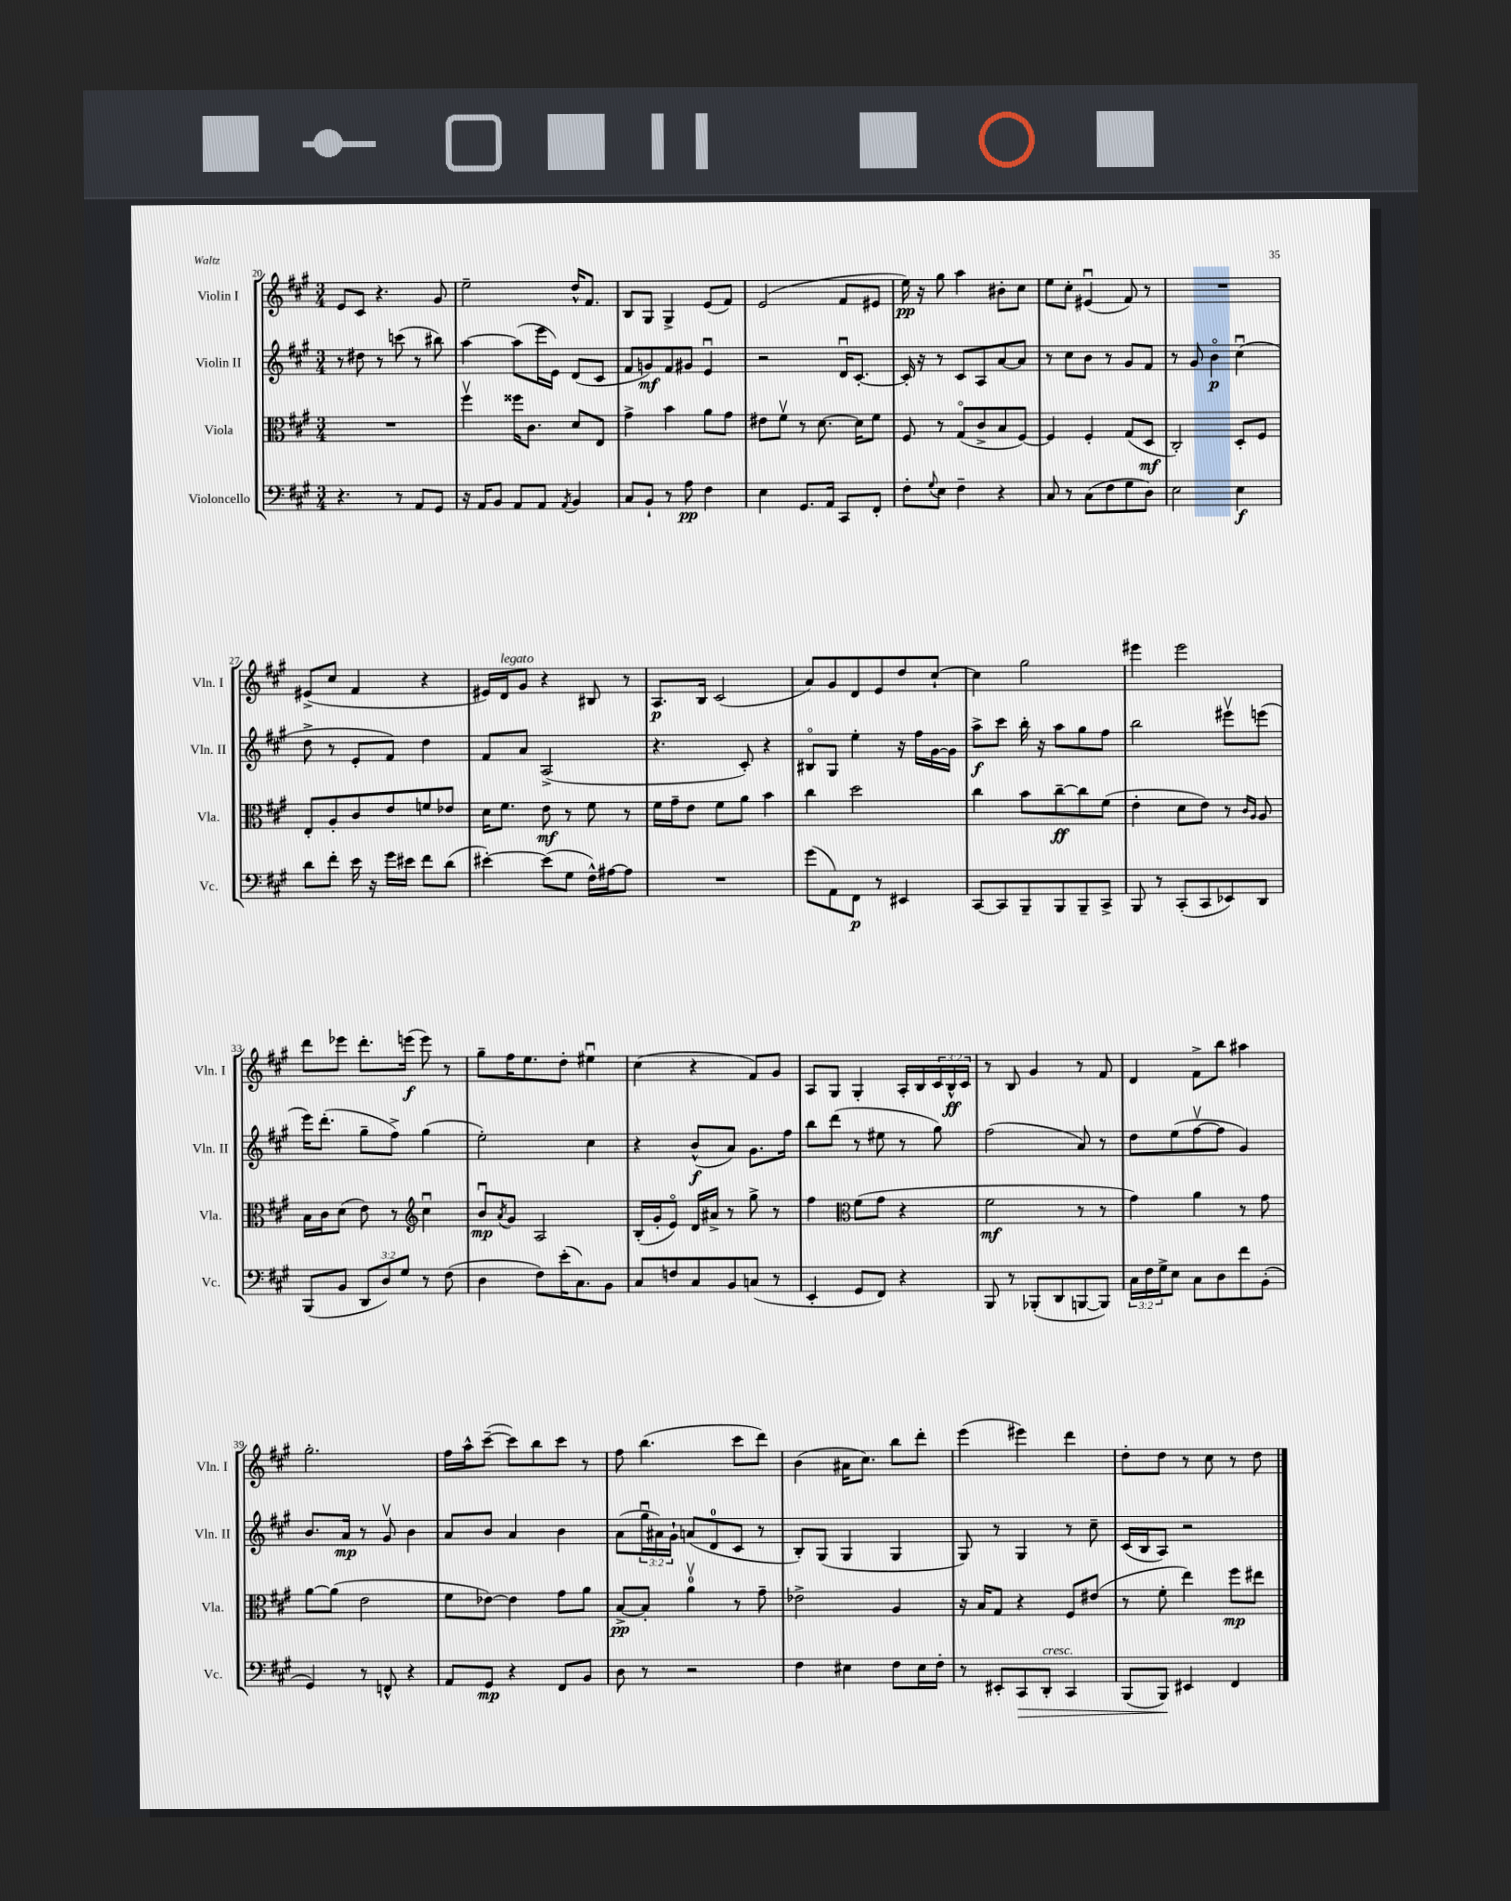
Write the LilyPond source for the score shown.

<<
\new StaffGroup <<
\new Staff = "s0" \with { instrumentName = "Violin I" shortInstrumentName = "Vln. I" } {
    \clef treble \key a \major \numericTimeSignature \time 3/4 \override Staff.TupletNumber.text = #tuplet-number::calc-fraction-text
    e'8 cis'8 r4. gis'8 |
    e''2-- d''16-^ fis'8. |
    b8 gis8 gis4-> e'8( fis'8) |
    e'2( fis'8 eis'8 |
    e''16\pp) r16 gis''8 a''4 bis'8-. cis''8 |
    e''8 cis''8-. eis'4\downbow( fis'8) r8 |
    R2. |
    eis'8->( cis''8 fis'4 r4 |
    eis'16) d'16^\markup { \italic "legato" } gis'8 r4 bis8 r8 |
    a8.\p b16 cis'2( |
    a'8) gis'8 d'8 e'8 d''8 cis''8~-! |
    cis''4 gis''2 |
    eis'''4 eis'''2 |
    d'''8 ees'''8 d'''8.-. e'''16\f( e'''8) r8 |
    gis''8-- fis''16 e''8. d''8-. eis''4\downbow |
    cis''4( r4 fis'8) gis'8 |
    a8 gis8 gis4-. a16-. b16 \tuplet 3/2 { cis'16 b16-^\ff cis'16 } |
    r8 b8 gis'4 r8 fis'8 |
    d'4 fis'8-> b''8 ais''4 |
    gis''2.-. |
    fis''16 a''16-^ cis'''8~--( cis'''8) b''8 cis'''8 r8 |
    fis''8 b''4.( cis'''8 d'''8) |
    b'4( ais'16 cis''8.) b''8 d'''8-. |
    e'''4( eis'''4) d'''4 |
    d''8-. d''8 r8 cis''8 r8 d''8 \bar "|." |
}
\new Staff = "s1" \with { instrumentName = "Violin II" shortInstrumentName = "Vln. II" } {
    \clef treble \key a \major \numericTimeSignature \time 3/4 \override Staff.TupletNumber.text = #tuplet-number::calc-fraction-text
    r8 dis''8 r8 c'''8( r8 bis''8) |
    a''4~ a''8( e'''16 e'16) d'8( cis'8 |
    fis'8 g'8\mf) fis'8 gis'8 e'4\downbow |
    r2 d'16\downbow cis'8.~-. |
    cis'16-. r16 r8 cis'8 a8 a'8~ a'8 |
    r8 cis''8 b'8 r8 gis'8 fis'8 |
    r8 gis'8 b'4\flageolet\p cis''4\downbow( |
    d''8-> r8 e'8-. fis'8) d''4 |
    fis'8 a'8 a2->( |
    r4. cis'8-.) r4 |
    bis8\flageolet gis8 e''4-. r16 fis''16 gis'16~ gis'16 |
    a''8->\f cis'''8 b''16-. r16 a''8 gis''8 fis''8 |
    b''2 eis'''8\upbow e'''8( |
    e'''16) d'''8.-.( gis''8-- fis''8->) gis''4( |
    e''2-.) cis''4 |
    r4 b'8-^\f( a'8) gis'8. fis''16 |
    b''8 d'''8( r8 eis''8 r8 gis''8) |
    fis''2( a'8) r8 |
    d''8 e''8( fis''8~\upbow fis''8 gis'4) |
    b'8. a'16\mp r8 gis'8\upbow b'4 |
    a'8 b'8 a'4 b'4 |
    a'8( \tuplet 3/2 { gis''16\downbow ais'16) gis'16-! } a'8( d'8-0 cis'8 r8 |
    b8-.) gis8( gis4 gis4 |
    gis8) r8 gis4 r8 cis''8-- |
    cis'16( b16 a8) r2 \bar "|." |
}
\new Staff = "s2" \with { instrumentName = "Viola" shortInstrumentName = "Vla." } {
    \clef alto \key a \major \numericTimeSignature \time 3/4
    R2. |
    fis''4\upbow fisis''16 cis'8. d'8 e8 |
    gis'4-> b'4 a'8 gis'8 |
    eis'8 fis'8\upbow r8 d'8.~ d'16 fis'8 |
    fis8 r8 gis8\flageolet( cis'8-> b8 fis8~) |
    fis4 fis4-. gis8( d8\mf |
    cis2-.) d8-. fis8 |
    e8-. a8-. cis'8 e'8 f'8 ees'8 |
    d'16 fis'8. e'8\mf r8 fis'8 r8 |
    fis'16 gis'16-- e'8 fis'8 a'8 b'4 |
    cis''4 d''2 |
    cis''4 b'8 cis''8~--\ff cis''8 fis'8( |
    e'4-. d'8 e'8) r8 \grace { cis'16 a16 } a8 |
    b16 cis'16 d'8( e'8) r8 \clef treble cis''4\downbow |
    b'8\downbow\mp \acciaccatura { a'8 } gis'8 a2 |
    b16-.( gis'16-. e'8\flageolet) d'16 ais'16-> r8 gis''8-> r8 |
    fis''4 \clef alto fis'8( gis'8 r4 |
    fis'2\mf r8 r8 |
    gis'4) a'4 r8 gis'8 |
    a'8~ a'8( e'2 |
    fis'8 ees'8~) ees'4 gis'8 a'8 |
    b8~->\pp b8-. a'4-0\upbow r8 gis'8-- |
    ees'2-> a4 |
    r16 b16 gis8 r4 fis8 eis'8( |
    r8 fis'8-. e''4) fis''8\mp eis''8 \bar "|." |
}
\new Staff = "s3" \with { instrumentName = "Violoncello" shortInstrumentName = "Vc." } {
    \clef bass \key a \major \numericTimeSignature \time 3/4 \override Staff.TupletNumber.text = #tuplet-number::calc-fraction-text
    r4. r8 a,8 gis,8 |
    r16 a,16 b,8 a,8 a,8 \acciaccatura { a,8 } b,4 |
    cis8 b,8-! r8 a8\pp fis4 |
    e4 gis,8. a,16 cis,8 fis,8-. |
    fis8-. \appoggiatura { gis8 } e8 fis4-- r4 |
    cis8 r8 cis8( fis8 gis8 d8) |
    e2 e4\f |
    d'8 fis'8-. e'16 r16 gis'16 eis'16 fis'8 d'8( |
    eis'4~-.) eis'8( gis8 fis16-^) ais16~ ais8 |
    R2. |
    gis'8( a,8) fis,8\p r8 eis,4 |
    cis,8~ cis,8 b,,8-- b,,8 b,,8-- cis,8-> |
    b,,8 r8 cis,8-.( cis,8 ees,8) d,8 |
    b,,8( b,8 \tuplet 3/2 { d,8 d8) gis8 } r8 fis8( |
    d4 fis8) e'16-.( cis8.) b,8 |
    cis8 f8 cis8 b,8 c8( r8 |
    e,4-. gis,8 fis,8) r4 |
    b,,8 r8 bes,,8-.( d,8 b,,8~ b,,8) |
    \tuplet 3/2 { cis16 fis16 gis16-> } e8 cis8 d8 fis'8 b,8-.( |
    gis,4) r8 f,8-^ r4 |
    a,8 gis,8\mp r4 fis,8 b,8 |
    d8 r8 r2 |
    fis4 eis4 fis8 eis16 fis16-. |
    r8 eis,8-. cis,8\> d,8-.^\markup { \italic "cresc." } cis,4 |
    b,,8( b,,8\!) eis,4 fis,4 \bar "|." |
}
>>
>>
\layout { \context { \Score currentBarNumber = #20 } }
